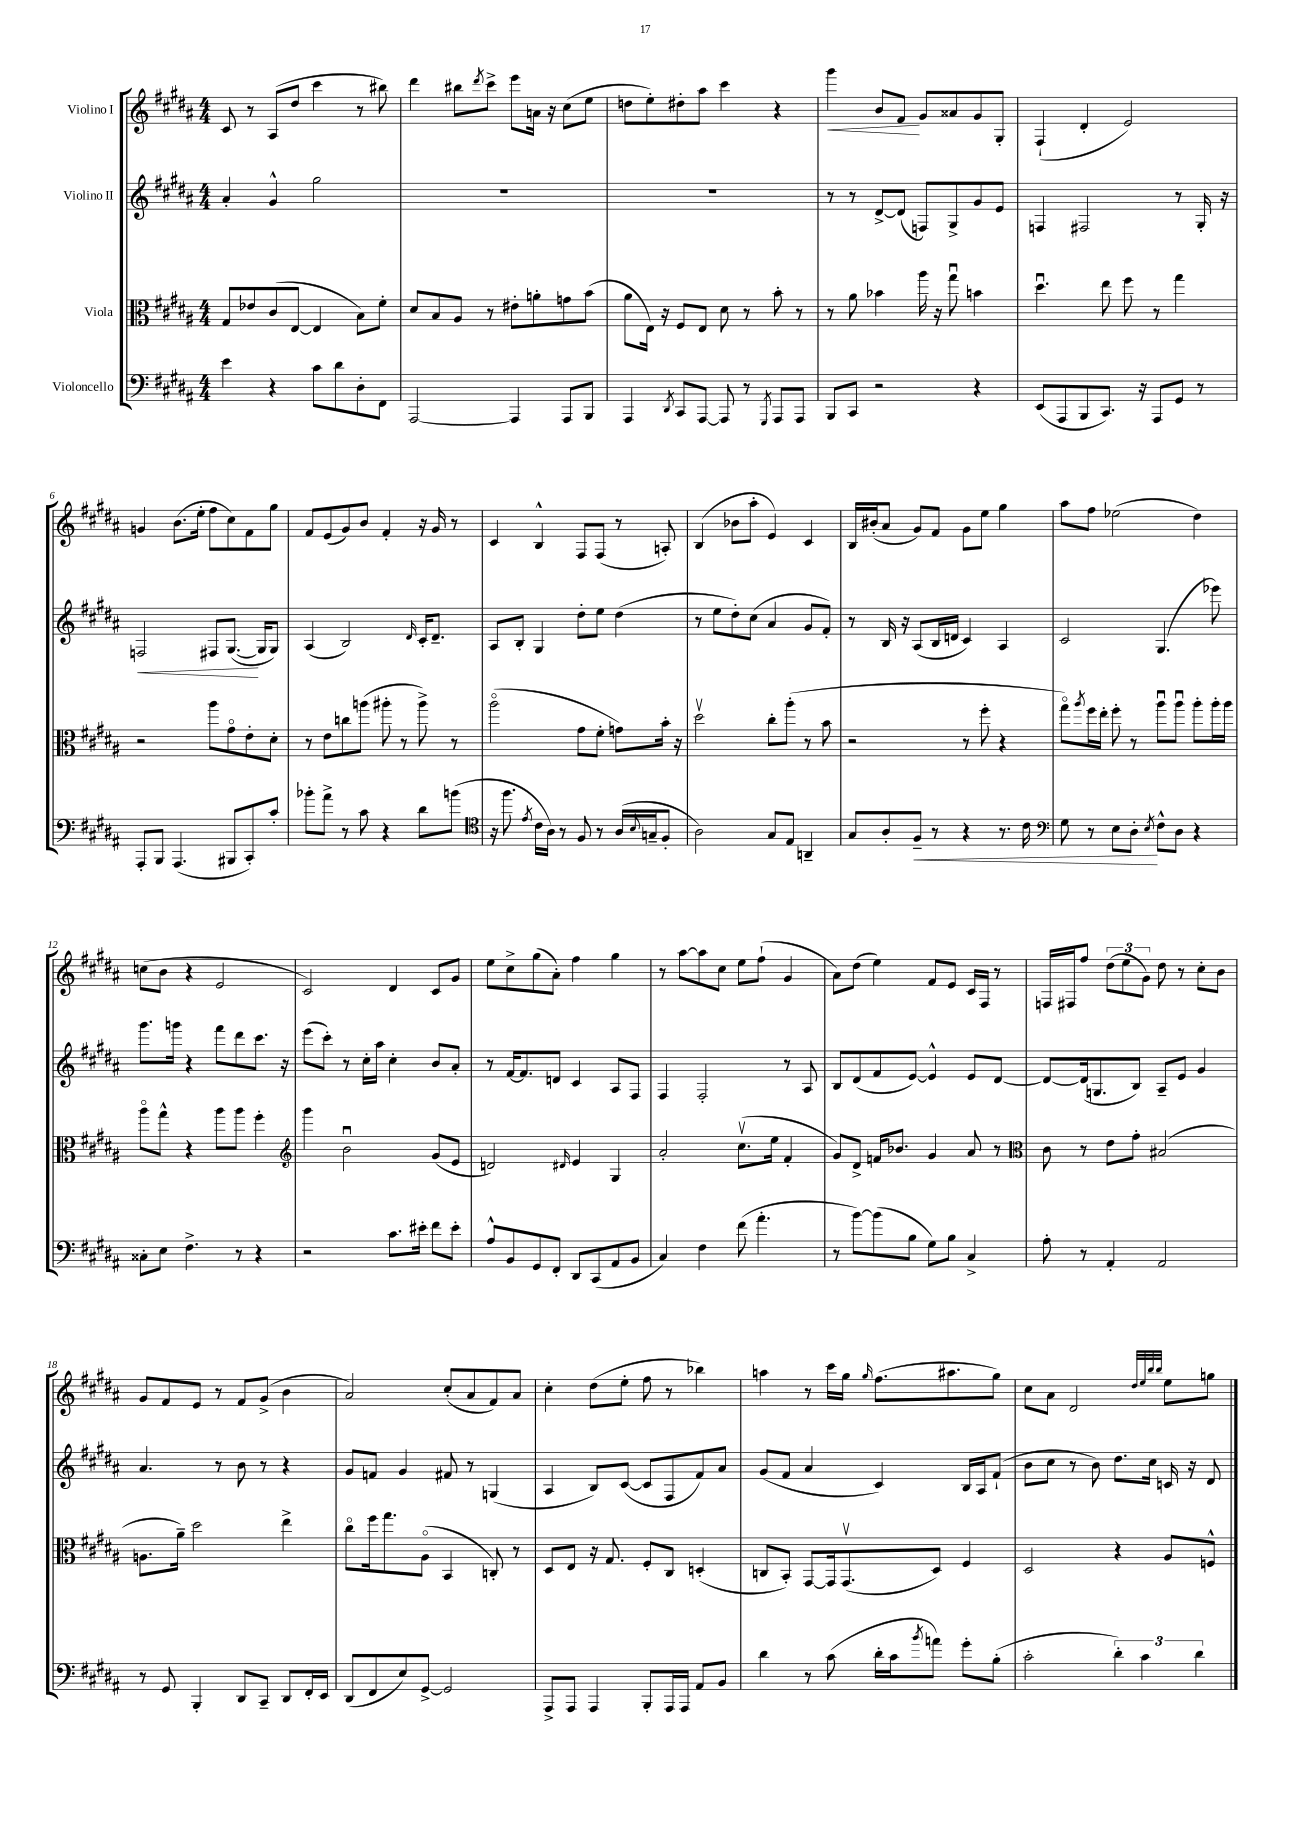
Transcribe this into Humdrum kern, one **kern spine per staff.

**kern	**dynam	**kern	**kern	**dynam	**kern	**dynam
*part4	*part4	*part3	*part2	*part2	*part1	*part1
*staff4	*staff4	*staff3	*staff2	*staff2	*staff1	*staff1
*I"Violoncello	*	*I"Viola	*I"Violino II	*	*I"Violino I	*
*clefF4	*	*clefC3	*clefG2	*	*clefG2	*
*k[f#c#g#d#a#]	*	*k[f#c#g#d#a#]	*k[f#c#g#d#a#]	*	*k[f#c#g#d#a#]	*
*M4/4	*	*M4/4	*M4/4	*	*M4/4	*
=1	=1	=1	=1	=1	=1	=1
4e\	.	8G#/L	4a#'/	.	8c#/	.
.	.	8e-X/	.	.	8r	.
4r	.	(8c#/	4g#^^/	.	(8A#/L	.
.	.	[8E/J	.	.	8dd#/J	.
8c#\L	.	4E/]	2gg#\	.	4ccc#\	.
8d#\	.	.	.	.	.	.
8D#'\	.	8B\L)	.	.	8r	.
8FF#\J	.	8f#'\J	.	.	8bb#X\)	.
=2	=2	=2	=2	=2	=2	=2
[2AAA#/	.	8d#/L	1r	.	4ddd#\	.
.	.	8B/	.	.	.	.
.	.	8A#/J	.	.	8bb#X\L	.
.	.	.	.	.	8qddd#/	.
.	.	8r	.	.	8ccc#^\J	.
4AAA#/]	.	8e#X'\L	.	.	8eee\L	.
.	.	8an'\	.	.	16an\Jk	.
.	.	.	.	.	16r	.
8AAA#/L	.	8gn\	.	.	(8cc#\L	.
8BBB/J	.	(8b\J	.	.	8ee\J	.
=3	=3	=3	=3	=3	=3	=3
4AAA#/	.	8a#\L	1r	.	8ddn\L	.
.	.	16E\Jk)	.	.	8ee'\)	.
.	.	16r	.	.	.	.
8qDD#/	.	.	.	.	.	.
8CC#/L	.	8F#/L	.	.	8dd#X'\	.
[8AAA#/J	.	8E/J	.	.	8aa#\J	.
8AAA#/]	.	8d#\	.	.	4ccc#\	.
8r	.	8r	.	.	.	.
8qGGG#/	.	.	.	.	.	.
8AAA#/L	.	8b'\	.	.	4r	.
8AAA#/J	.	8r	.	.	.	.
=4	=4	=4	=4	=4	=4	=4
!	!	!	!	!	!	!LO:HP:b
8BBB/L	.	8r	8r	.	4ggg#\	<
8CC#/J	.	8a#\	8r	.	.	.
2r	.	4b-X\	[8d#^/L	.	8b/L	.
.	.	.	(8d#/J]	.	8f#/J	.
.	.	16aa#\	8Fn/L)	.	8g#/L	[
.	.	16r	.	.	.	.
.	.	8gg#u\	8G#^/	.	8a##X/	.
4r	.	4bn\	8g#/	.	8g#/	.
.	.	.	8e/J	.	8G#'/J	.
=5	=5	=5	=5	=5	=5	=5
(8EE/L	.	4.dd#u\	4Fn/	.	(4F#`/	.
8AAA#/	.	.	.	.	.	.
8BBB/	.	.	2F#X/	.	4d#'/	.
8.CC#/J)	.	8ee\	.	.	.	.
.	.	8ff#\	.	.	2e/)	.
16r	.	.	.	.	.	.
8AAA#/L	.	8r	.	.	.	.
8GG#/J	.	4gg#\	8r	.	.	.
8r	.	.	16G#'/	.	.	.
.	.	.	16r	.	.	.
!!LO:LB:g=z
=6	=6	=6	=6	=6	=6	=6
!	!	!	!	!LO:HP:b	!	!
8AAA#'/L	.	2r	2Fn/	<	4gn/	.
8BBB/J	.	.	.	.	.	.
(4.AAA#/	.	.	.	.	(8.b\L	.
.	.	.	.	.	16ee'\Jk	.
.	.	8aa#\L	8F#X/L	.	8ff#\L	.
8BBB#X/L	.	8g#\	([8.G#/J	.	8cc#\)	.
8CC#'/)	.	8e'\	.	.	8f#\	.
.	.	.	16G#/KL]	[	.	.
8c#'/J	.	8d#'\J	8G#/J)	.	8gg#\J	.
=7	=7	=7	=7	=7	=7	=7
8b-X'\L	.	8r	(4A#/	.	8f#/L	.
8a#^\J	.	8e\L	.	.	(8e/	.
8r	.	8ccn\	2B/)	.	8g#/)	.
8c#\	.	(8aan\J	.	.	8b/J	.
4r	.	8aa#X'\	.	.	4f#'/	.
.	.	8r	.	.	.	.
.	.	.	16qqd#/	.	.	.
8d#\L	.	8aa#^\)	16c#'/KL	.	16r	.
.	.	.	8.d#~/J	.	16g#/	.
(8bn\J	.	8r	.	.	8r	.
=8	=8	=8	=8	=8	=8	=8
*clefC4	*	*	*	*	*	*
16r	.	(2aa#\	8A#/L	.	4c#/	.
8.ff#\	.	.	.	.	.	.
.	.	.	8B'/J	.	.	.
8qe/	.	.	.	.	.	.
16c#\LL	.	.	4G#/	.	4B^^/	.
16A#\JJ)	.	.	.	.	.	.
8r	.	.	.	.	.	.
8F#/	.	8g#\L	8dd#'\L	.	8F#/L	.
8r	.	8f#'\J	8ee\J	.	(8F#/J	.
(16A#/LL	.	8gn\L)	(4dd#\	.	8r	.
8qqB/	.	.	.	.	.	.
16Gn~/J	.	.	.	.	.	.
8F#'/J	.	16b'\Jk	.	.	8An'/)	.
.	.	16r	.	.	.	.
=9	=9	=9	=9	=9	=9	=9
2A#\)	.	2dd#v\	8r	.	(4B/	.
.	.	.	8ee\L	.	.	.
.	.	.	8dd#'\)	.	8b-X\L	.
.	.	.	(8cc#\J	.	8aa#'\J	.
8G#/L	.	8cc#'\L	4a#/	.	4e/)	.
8E/J	.	(8aa#'\J	.	.	.	.
4AAn~/	.	8r	8g#/L	.	4c#/	.
.	.	8b\	8f#'/J)	.	.	.
=10	=10	=10	=10	=10	=10	=10
8G#/L	.	2r	8r	.	16B/LL	.
.	.	.	.	.	(16b#X'/J	.
8A#'/	.	.	16B/	.	8a#/J	.
.	.	.	16r	.	.	.
!	!LO:HP:b	!	!	!	!	!
8F#~/J	<	.	(8A#/L	.	8g#/L)	.
8r	.	.	16B/L	.	8f#/J	.
.	.	.	16dn/JJ	.	.	.
4r	.	8r	4c#/)	.	8g#\L	.
.	.	8ff#'\	.	.	8ee\J	.
8.r	.	4r	4A#/	.	4gg#\	.
16c#\	.	.	.	.	.	.
=11	=11	=11	=11	=11	=11	=11
*clefF4	*	*	*	*	*	*
8G#\	.	8gg#\L)	2c#/	.	8aa#\L	.
.	.	8qaa#/	.	.	.	.
8r	.	16ff#\L	.	.	8ff#\J	.
.	.	16ee'\JJ	.	.	.	.
8E\L	.	8ff#'\	.	.	(2ee-X\	.
8D#'\J	.	8r	.	.	.	.
8qE/	.	.	.	.	.	.
8F#^^\L	[	8aa#u\L	(4.G#/	.	.	.
8D#\J	.	8aa#u\J	.	.	.	.
4r	.	8aa#'\L	.	.	4dd#\)	.
.	.	16aa#'\L	8eee-X\)	.	.	.
.	.	16aa#\JJ	.	.	.	.
!!LO:LB:g=z
=12	=12	=12	=12	=12	=12	=12
8C##X'\L	.	8aa#\L	8.ggg#\L	.	(8ccn\L	.
8E\J	.	8gg#^^\J	.	.	8b\J	.
.	.	.	16gggn\Jk	.	.	.
4.F#^\	.	4r	4r	.	4r	.
.	.	8aa#\L	8fff#\L	.	2e/	.
8r	.	8aa#\J	8ddd#\	.	.	.
4r	.	4ff#'\	8.ccc#\J	.	.	.
.	.	.	16r	.	.	.
=13	=13	=13	=13	=13	=13	=13
*	*	*clefG2	*	*	*	*
2r	.	4ggg#\	(8eee\L	.	2c#/)	.
.	.	.	8ccc#'\J)	.	.	.
.	.	2bu\	8r	.	.	.
.	.	.	16cc#'\LL	.	.	.
.	.	.	16aa#\JJ	.	.	.
8.c#\L	.	.	4cc#'\	.	4d#/	.
16e#X'\Jk	.	.	.	.	.	.
8f#\L	.	(8g#/L	8b/L	.	8c#/L	.
8e#'\J	.	8e/J	8a#'/J	.	8g#/J	.
=14	=14	=14	=14	=14	=14	=14
8A#^^/L	.	2dn/)	8r	.	8ee\L	.
8BB/	.	.	[16f#/KL	.	8cc#^\	.
.	.	.	8.f#/]	.	.	.
8GG#/	.	.	.	.	(8gg#\	.
8FF#'/J	.	.	8dn/J	.	8a#'\J)	.
.	.	16qqd#X/	.	.	.	.
8DD#/L	.	4e/	4c#/	.	4ff#\	.
(8CC#/	.	.	.	.	.	.
8AA#/	.	4G#/	8A#/L	.	4gg#\	.
8BB/J	.	.	8F#/J	.	.	.
=15	=15	=15	=15	=15	=15	=15
4C#/)	.	2a#'/	4F#/	.	8r	.
.	.	.	.	.	[8aa#\L	.
4F#\	.	.	2F#'/	.	8aa#\]	.
.	.	.	.	.	8cc#\J	.
(8f#\	.	(8.cc#v\L	.	.	8ee\L	.
4.a#'\	.	.	.	.	(8ff#`\J	.
.	.	16ee\Jk	.	.	.	.
.	.	4f#'/	8r	.	4g#/	.
.	.	.	8A#/	.	.	.
=16	=16	=16	=16	=16	=16	=16
8r	.	8g#/L)	8B/L	.	8a#\L)	.
[8b\L)	.	8d#^/J	(8d#/	.	(8dd#\J	.
(8b\]	.	16fn/KL	8f#/	.	4ee\)	.
.	.	8.b-X/J	.	.	.	.
8B\J	.	.	[8e/J)	.	.	.
8G#\L)	.	4g#/	4e^^/]	.	8f#/L	.
8B\J	.	.	.	.	8e/J	.
4C#^/	.	8a#/	8e/L	.	16c#/LL	.
.	.	.	.	.	16F#/JJ	.
.	.	8r	[8d#/J	.	8r	.
=17	=17	=17	=17	=17	=17	=17
*	*	*clefC3	*	*	*	*
8A#'\	.	8c#\	8d#/L_	.	16Fn/LL	.
.	.	.	.	.	16F#X/J	.
8r	.	8r	(16d#/k]	.	8ff#/J	.
.	.	.	8.Gn/	.	.	.
4AA#'/	.	8e\L	.	.	(12dd#\L	.
.	.	.	.	.	12ee\	.
.	.	8g#'\J	8B/J)	.	.	.
.	.	.	.	.	12g#\J)	.
2AA#/	.	(2B#X/	8A#~/L	.	8dd#\	.
.	.	.	8e/J	.	8r	.
.	.	.	4g#/	.	8cc#'\L	.
.	.	.	.	.	8b\J	.
!!LO:LB:g=z
=18	=18	=18	=18	=18	=18	=18
8r	.	8.An\L	4.a#/	.	8g#/L	.
8GG#/	.	.	.	.	8f#/	.
.	.	16a#~\Jk)	.	.	.	.
4BBB'/	.	2dd#\	.	.	8e/J	.
.	.	.	8r	.	8r	.
8DD#/L	.	.	8b\	.	8f#/L	.
8CC#~/J	.	.	8r	.	(8g#^/J	.
8DD#/L	.	4ee^\	4r	.	4b\	.
16FF#'/L	.	.	.	.	.	.
16EE/JJ	.	.	.	.	.	.
=19	=19	=19	=19	=19	=19	=19
(8DD#/L	.	8cc#\L	8g#/L	.	2a#/)	.
8FF#/	.	16ff#\k	8fn/J	.	.	.
.	.	8.gg#\	.	.	.	.
8E/)	.	.	4g#/	.	.	.
[8GG#^/J	.	(8A#\J	.	.	.	.
2GG#/]	.	4BB/	8f#X/	.	(8cc#'/L	.
.	.	.	8r	.	8a#/	.
.	.	8Cn'/)	(4Gn/	.	8f#/)	.
.	.	8r	.	.	8a#/J	.
=20	=20	=20	=20	=20	=20	=20
8AAA#^/L	.	8D#/L	4A#/	.	4cc#'\	.
8AAA#/J	.	8E/J	.	.	.	.
4AAA#/	.	16r	8B/L)	.	(8dd#\L	.
.	.	8.G#/	.	.	.	.
.	.	.	([8c#/J	.	8ee'\J	.
8BBB'/L	.	8F#'/L	8c#/L]	.	8ff#\	.
16AAA#/L	.	8C#/J	8F#/	.	8r	.
16AAA#/JJ	.	.	.	.	.	.
8AA#/L	.	(4Dn'/	8f#/)	.	4bb-X\)	.
8BB/J	.	.	8a#/J	.	.	.
=21	=21	=21	=21	=21	=21	=21
4d#\	.	8Cn/L	(8g#/L	.	4aan\	.
.	.	8BB'/J)	8f#/J	.	.	.
8r	.	[8GG#/L	4a#/	.	8r	.
(8c#\	.	16GG#/k]	.	.	16ccc#\LL	.
.	.	(8.GG#v/	.	.	16gg#\JJ	.
.	.	.	.	.	16qqgg#/	.
16d#'\LL	.	.	4c#/)	.	(8.ff#\L	.
16c#\J	.	.	.	.	.	.
8qb/	.	.	.	.	.	.
8an\J)	.	8D#/J)	.	.	.	.
.	.	.	.	.	8.aa#X\	.
8g#'\L	.	4F#/	16B/LL	.	.	.
.	.	.	16A#/J	.	.	.
(8B'\J	.	.	(8f#`/J	.	8gg#\J)	.
=22	=22	=22	=22	=22	=22	=22
2c#'\	.	2D#/	8b\L	.	8cc#\L	.
.	.	.	8cc#\J	.	8a#\J	.
.	.	.	8r	.	2d#/	.
.	.	.	8b\)	.	.	.
6d#'\)	.	4r	8.dd#\L	.	.	.
6c#\	.	.	.	.	.	.
.	.	.	16cc#\Jk	.	.	.
.	.	.	.	.	32qqdd#/LLL	.
.	.	.	.	.	32qqee/	.
.	.	.	.	.	32qqbb/	.
.	.	.	.	.	32qqbb/JJJ	.
.	.	8A#/L	16cn/	.	8ee\L	.
.	.	.	16r	.	.	.
6d#\	.	.	.	.	.	.
.	.	8Fn^^/J	8d#/	.	8ggn\J	.
==	==	==	==	==	==	==
*-	*-	*-	*-	*-	*-	*-
